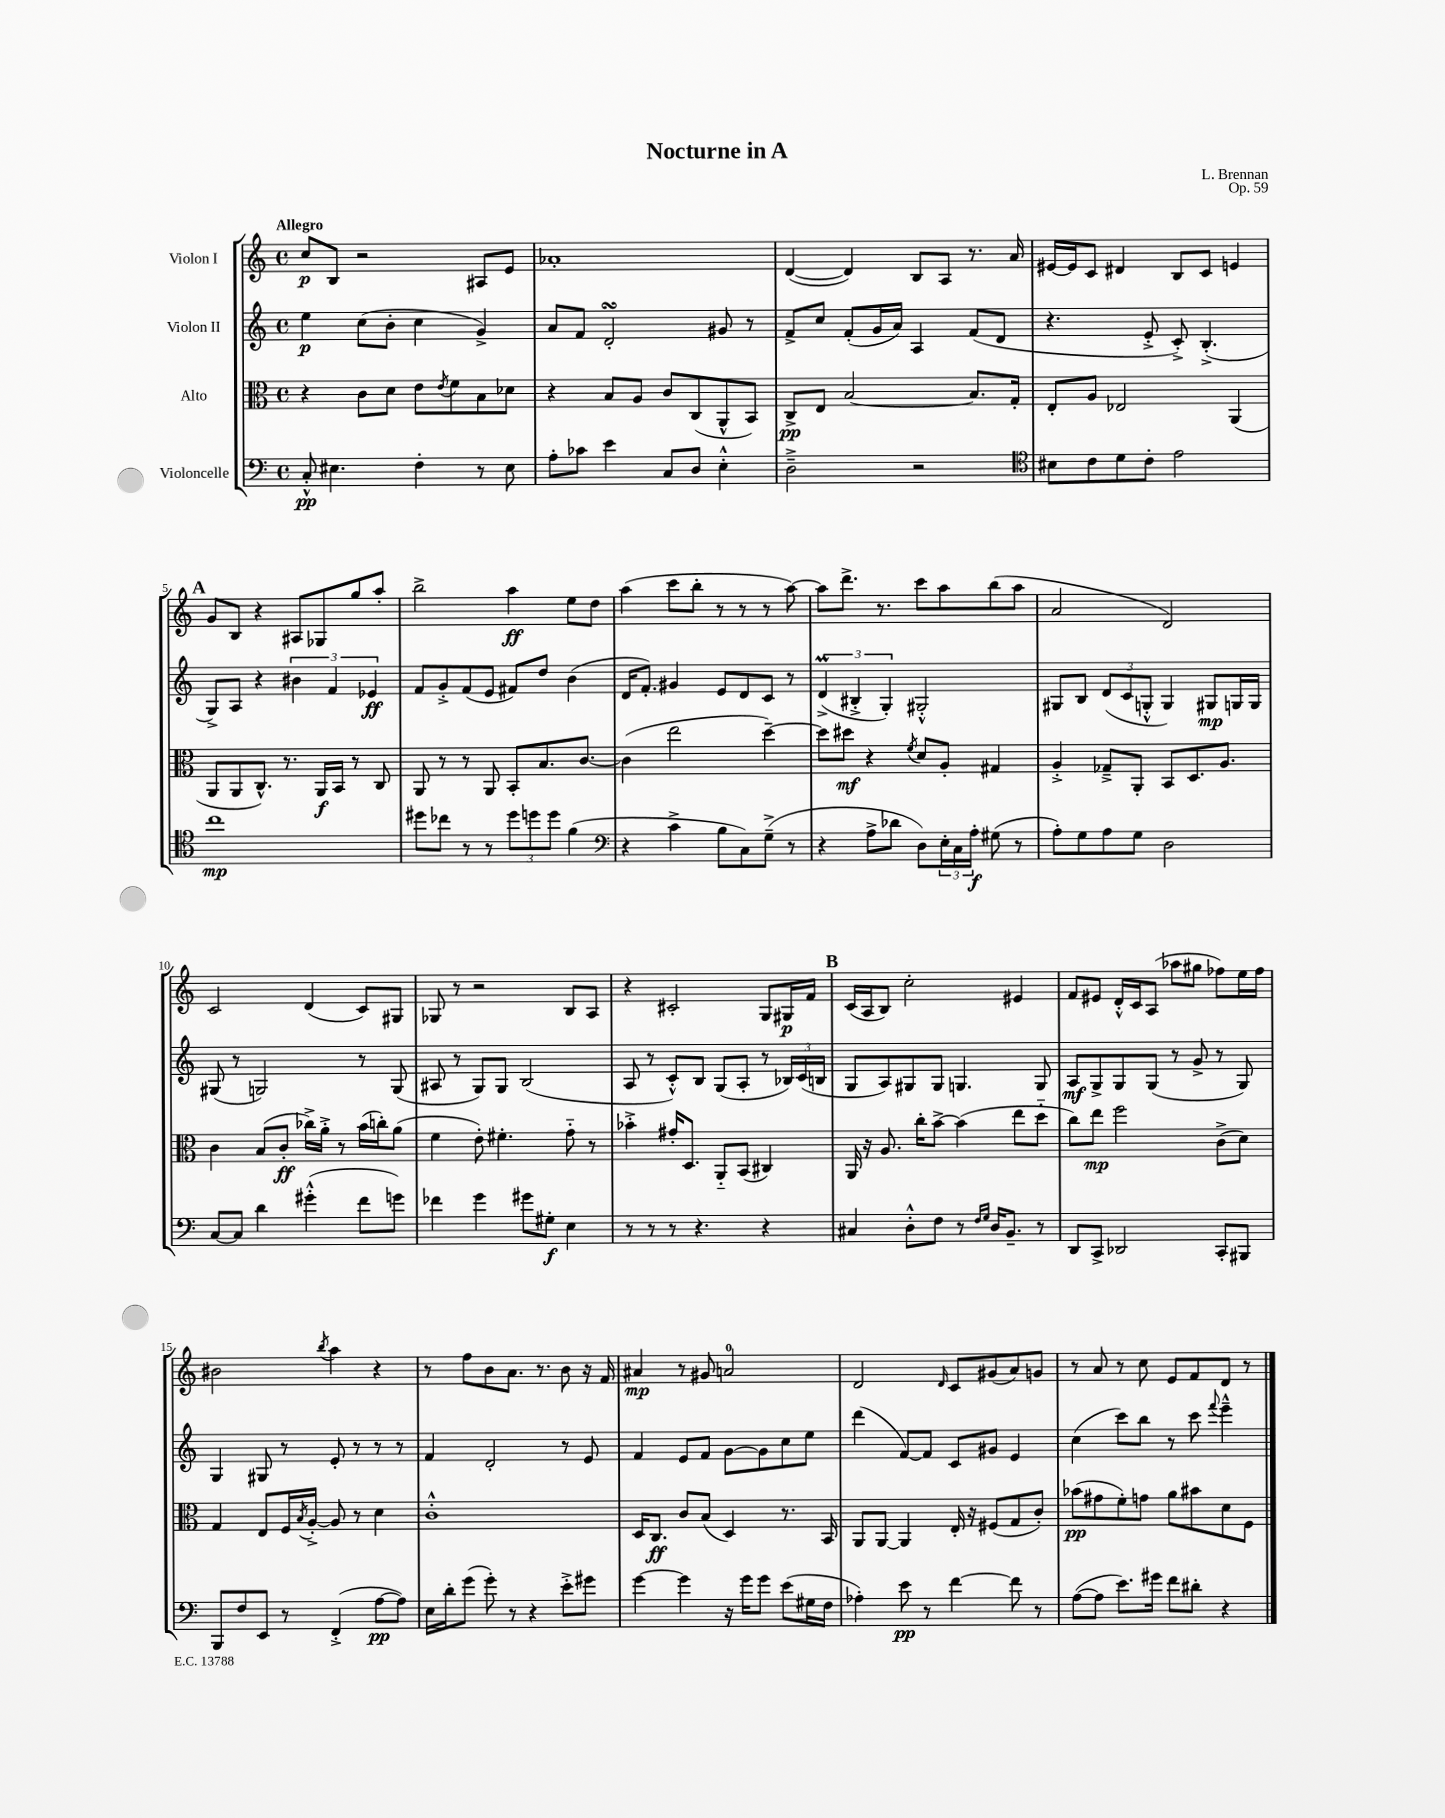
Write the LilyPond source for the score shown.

\header { title = "Nocturne in A" composer = "L. Brennan" opus = "Op. 59" }
<<
\new StaffGroup <<
\new Staff = "s0" \with { instrumentName = "Violon I" } {
    \clef treble \key c \major \defaultTimeSignature \time 4/4 \tempo "Allegro"
    c''8\p b8 r2 ais8 e'8 |
    aes'1-. |
    d'4~( d'4) b8 a8 r8. a'16 |
    eis'16~ eis'16 c'8 dis'4 b8 c'8 e'4 |
    \mark \markup { \bold "A" } g'8 b8 r4 ais8 ges8 g''8 a''8-. |
    b''2-> a''4\ff e''8 d''8 |
    a''4( c'''8 b''8-. r8 r8 r8 a''8~) |
    a''8 d'''8.-> r8. c'''8 a''8 b''8( a''8 |
    a'2 d'2) |
    c'2 d'4( c'8) gis8 |
    ges8 r8 r2 b8 a8 |
    r4 cis'2-. g8 gis16\p f'16 |
    \mark \markup { \bold "B" } c'16( a16 b8) c''2-. eis'4 |
    f'8 eis'8 d'16-.-^ c'16 a8( aes''8 gis''8 fes''8) e''16 fes''16 |
    bis'2 \acciaccatura { b''8 } a''4 r4 |
    r8 f''8 b'8 a'8. r8. b'8 r16 f'16 |
    ais'4\mp r8 gis'8 a'2-0 |
    d'2 \grace { d'16 } c'8 gis'8( a'8) g'8 |
    r8 a'8 r8 c''8 e'8 f'8 d'8 r8 \bar "|." |
}
\new Staff = "s1" \with { instrumentName = "Violon II" } {
    \clef treble \key c \major \defaultTimeSignature \time 4/4
    e''4\p c''8( b'8-. c''4 g'4->) |
    a'8 f'8 d'2-.\turn gis'8 r8 |
    f'8-> c''8 f'8-.( g'16 a'16) a4 f'8( d'8 |
    r4. e'8-.-> c'8-.->) b4.-.->( |
    \mark \markup { \bold "A" } g8->) a8 r4 \tuplet 3/2 { bis'4 f'4 ees'4\ff } |
    f'8 g'8-.-> f'8( e'8 fis'8) d''8 b'4( |
    d'16 f'8.-.) gis'4 e'8 d'8 c'8 r8 |
    \tuplet 3/2 { d'4->\prall( bis4-.-> g4-.) } gis2-.-^ |
    gis8 b8 \tuplet 3/2 { d'8( c'8 g8-.-^ } g4) gis8\mp g16 g16 |
    gis8( r8 g2) r8 g8( |
    ais8 r8 g8) g8 b2( |
    a8 r8 c'8-.-^) b8 g8( a8-. r8 \tuplet 3/2 { bes16) c'16( b16 } |
    \mark \markup { \bold "B" } g8 a8) gis8 gis8 g4. g8 |
    a8\mf g8-> g8 g8( r8 g'8-> r8 g8) |
    g4 gis8 r8 e'8-. r8 r8 r8 |
    f'4 d'2-. r8 e'8 |
    f'4 e'8 f'8 g'8~ g'8 c''8 e''8 |
    d'''4( f'8~) f'8 c'8 gis'8 e'4 |
    c''4( c'''8) b''8 r8 c'''8 \appoggiatura { f'''8 } e'''4---^ \bar "|." |
}
\new Staff = "s2" \with { instrumentName = "Alto" } {
    \clef alto \key c \major \defaultTimeSignature \time 4/4
    r4 c'8 d'8 e'8 \acciaccatura { e'8 } f'8 b8 des'8 |
    r4 b8 a8 c'8 c8( a,8-^ b,8) |
    c8->\pp e8 b2~ b8. g16-. |
    e8-. a8 ees2 a,4( |
    \mark \markup { \bold "A" } a,8 a,8 c8.-^) r8. a,16\f b,16 r8 c8 |
    a,8 r8 r8 a,8 b,8-. b8. c'8.~ |
    c'4( e''2 d''4~--) |
    d''8 dis''8\mf r4 \acciaccatura { f'8 } d'8 a8-. gis4 |
    a4-.-> ges8---> a,8-. b,8 d8. a8. |
    c'4 b8( c'8-.\ff ces''16->) a'16-.-> r8 b'16( c''16-.) a'8( |
    f'4 e'8-.) fis'4.-. g'8-_ r8 |
    bes'4-.-> gis'16-. d8. a,8-_ b,8( cis4) |
    \mark \markup { \bold "B" } a,16 r16 a8. c''16-. b'8~-> b'4( e''8 d''8-_ |
    c''8) e''8\mp f''2 c'8->( d'8) |
    g4 e8 f16 \acciaccatura { b8 } a16~-.-> a8 r8 d'4 |
    c'1-.-^ |
    d16 c8.\ff c'8 b8( d4) r8. b,16 |
    a,8 a,8~ a,4 e16-. r16 fis8( g8 c'8-.) |
    bes'8\pp( gis'8 f'8-.) g'8 a'8 bis'8 d'8 f8 \bar "|." |
}
\new Staff = "s3" \with { instrumentName = "Violoncelle" } {
    \clef bass \key c \major \defaultTimeSignature \time 4/4
    c8-.-^\pp eis4. f4-. r8 eis8 |
    a8-. ces'8 e'4 c8 d8 e4-.-^ |
    d2---> r2 |
    \clef tenor bis8 c'8 d'8 c'8-. e'2 |
    \mark \markup { \bold "A" } c''1\mp |
    dis''8 ces''8 r8 r8 \tuplet 3/2 { dis''8 d''8 d''8 } f'4( |
    \clef bass r4 c'4-> b8 c8) g8--->( r8 |
    r4 a8-> des'8 d8) \tuplet 3/2 { e16-. c16 a16-.\f } gis8( r8 |
    a8-.) g8 a8 g8 d2 |
    c8~ c8 d'4 gis'4-.-^( f'8 g'8) |
    fes'4 g'4 gis'8 gis8-.\f e4 |
    r8 r8 r8 r4. r4 |
    \mark \markup { \bold "B" } cis4 d8-.-^ f8 r8 \grace { f16 g16 } d16 b,8.-- r8 |
    d,8 c,8-> des,2 c,8-. bis,,8 |
    b,,8 f8 e,8 r8 f,4-.->( a8~\pp a8) |
    e16 d'16-. g'8( g'8-.) r8 r4 e'8-.-> gis'8 |
    g'4~ g'4 r16 g'16 g'8 e'8( gis16 f16 |
    aes4-.) e'8\pp r8 f'4~ f'8 r8 |
    a8~( a8 e'8.) gis'16 f'8 dis'8-. r4 \bar "|." |
}
>>
>>
